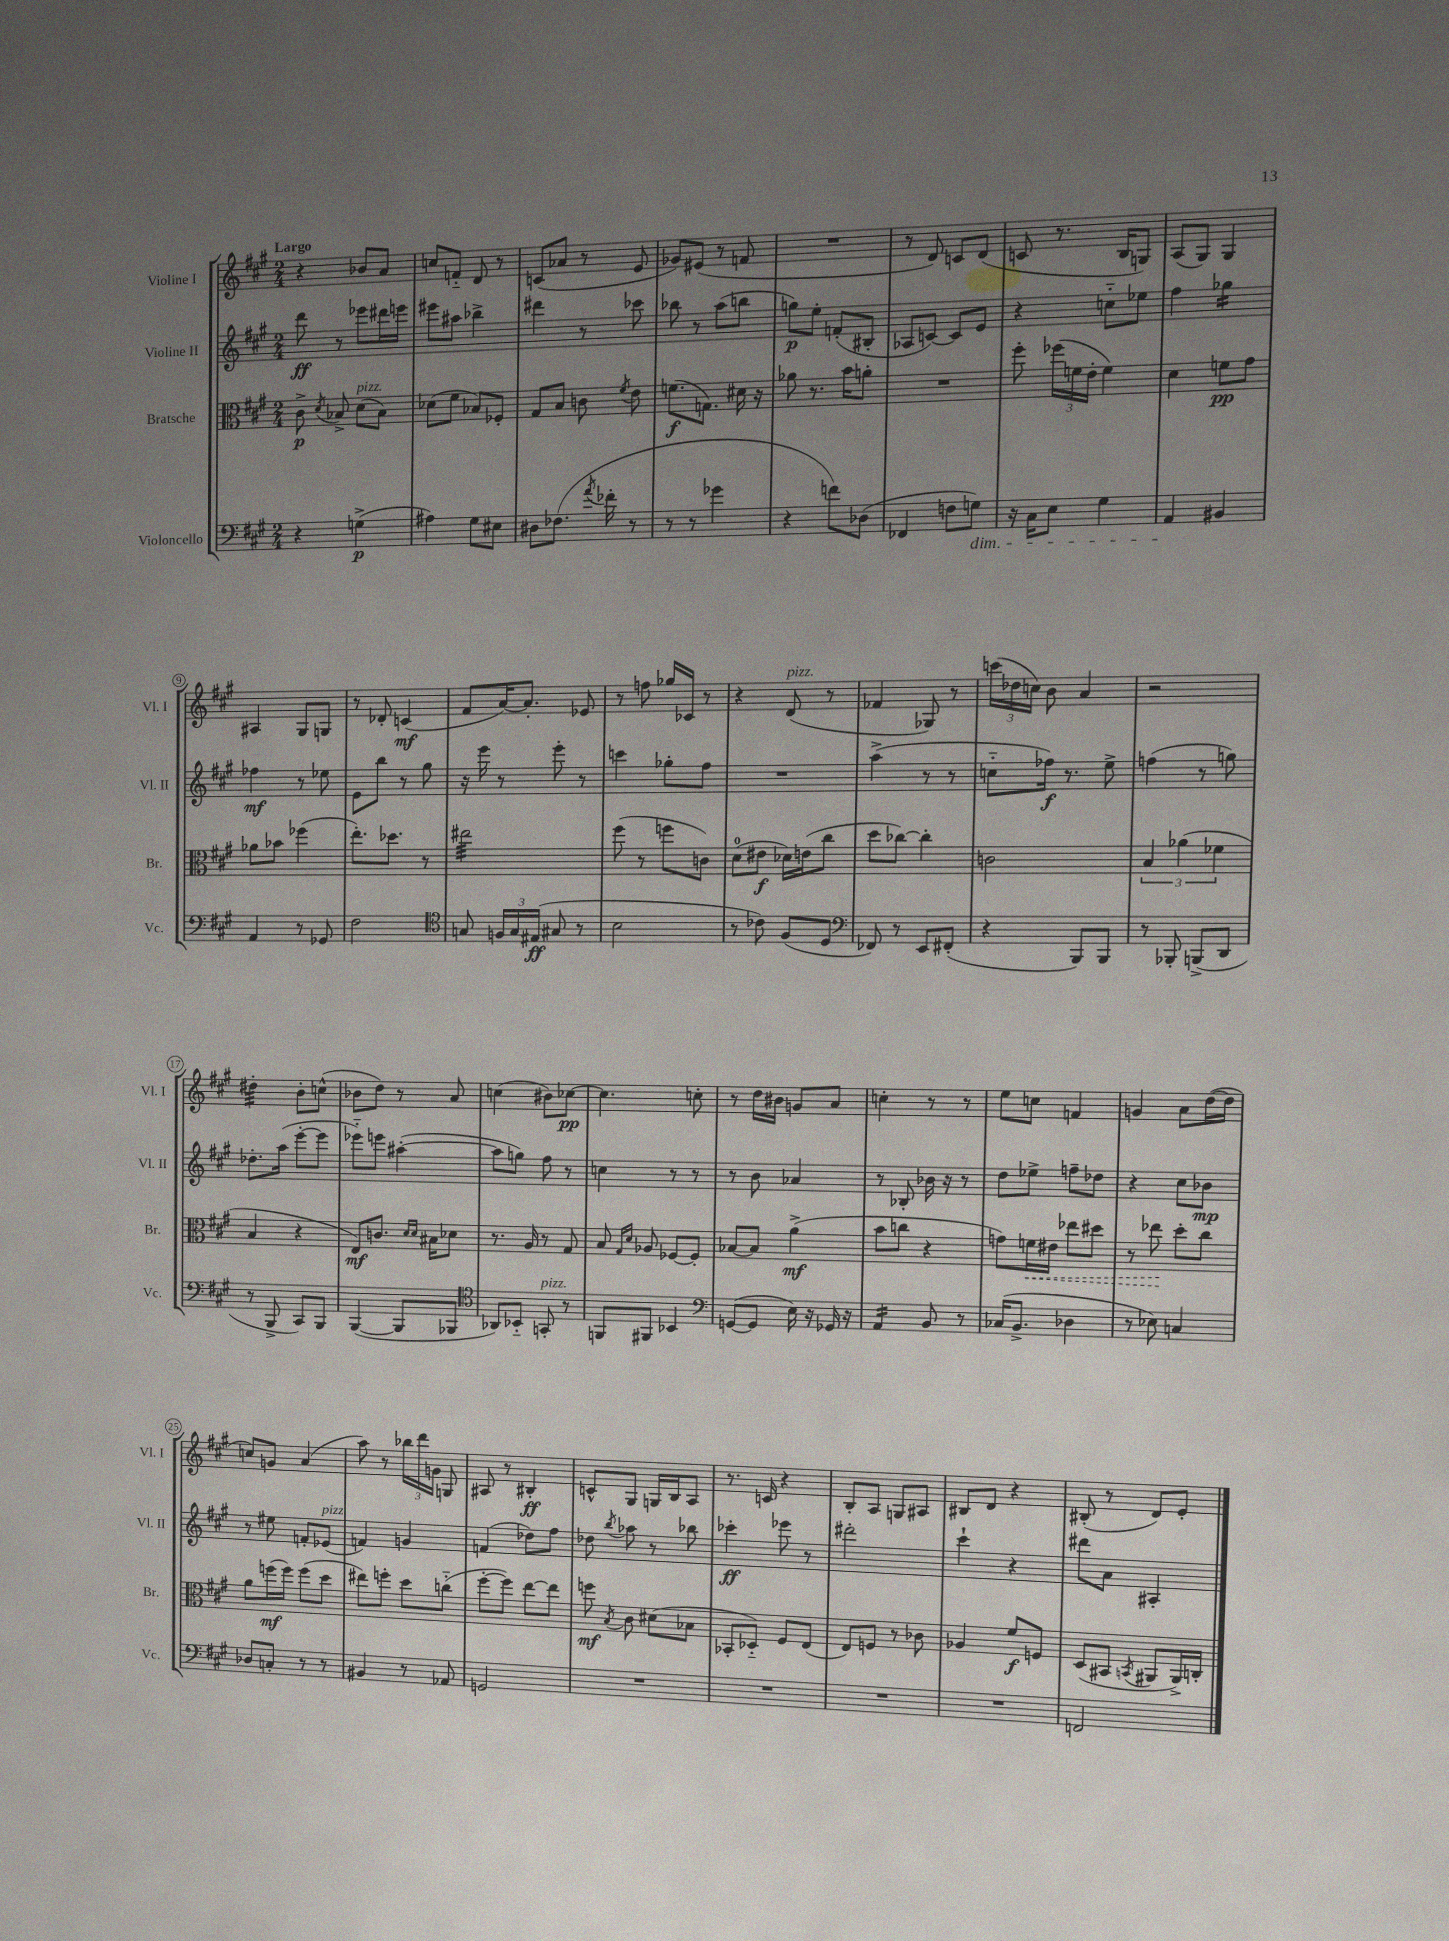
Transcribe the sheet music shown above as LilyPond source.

<<
\new StaffGroup <<
\new Staff = "s0" \with { instrumentName = "Violine I" shortInstrumentName = "Vl. I" } {
    \clef treble \key a \major \numericTimeSignature \time 2/4 \tempo "Largo"
    \autoBeamOff r4 bes'8[ a'8] |
    c''8[ f'8]-_ d'8 r8 |
    c'8[( aes'8] r8 e'8 |
    ges'8[) eis'8]( r8 f'8 |
    R2 |
    r8 d'8) c'8[ d'8]( |
    c'8 r8. b16[ g8]) |
    a8[( gis8]) gis4 |
    ais4 gis8[ g8] |
    r8 des'8-. c'4\mf( |
    fis'8[ a'16~) a'8.]-. ees'8 |
    r8 f''8 ges''16[ ces'16] r8 |
    r4 d'8^\markup { \italic "pizz." }( r8 |
    fes'4 ges8) r8 |
    \tuplet 3/2 { c'''16[( des''16 c''16]) } b'8 a'4 |
    r2 |
    dis''4:32-. b'8[-. c''8]-^( |
    bes'8[ d''8]) r8 a'8 |
    c''4( bis'8[) ces''8]~\pp |
    ces''4. c''8-. |
    r8 d''16[ bis'16] g'8[ a'8] |
    c''4-. r8 r8 |
    e''8[ c''8] f'4 |
    g'4 a'8[ d''16~( d''16] |
    c''8[) g'8] a'4( |
    a''8) r8 \tuplet 3/2 { bes''16[ d'''16 g'16] } g8 |
    ais8 r8 bis4-.\ff |
    c'8[-^ gis8] g16[ b16 a8] |
    r8. c'16 r4 |
    b8[-. a8] g8[ ais8] |
    bis8[ d'8] r4 |
    bis8-.( r8 d'8[) e'8]-. \bar "|." |
}
\new Staff = "s1" \with { instrumentName = "Violine II" shortInstrumentName = "Vl. II" } {
    \clef treble \key a \major \numericTimeSignature \time 2/4
    \autoBeamOff d'''8\ff r8 ees'''8[ dis'''16 e'''16] |
    eis'''8[ ais''8] bes''4-> |
    dis'''4 r8 ces'''8 |
    bes''8 r8 a''8[( b''8] |
    g''8[\p) e''8]-. f'8[-.( bis8]-. |
    aes8[ c'8]~) c'8[ e'8] |
    r4 c''8[-_ ees''8] |
    fis''4 ges''4:16 |
    fes''4\mf r8 ees''8 |
    e'8[ b''8] r8 gis''8 |
    r16 e'''16 r8 e'''8-. r8 |
    c'''4 ges''8[-. fis''8] |
    R2 |
    a''4->( r8 r8 |
    c''8[-_ fes''16]\f) r8. e''8-> |
    f''4( r8 g''8) |
    des''8.[-. a''16]( e'''8[~-. e'''8] |
    ees'''8[-_) e'''8] ais''4~-.( |
    ais''8[ g''8]) fis''8 r8 |
    c''4 r8 r8 |
    r8 b'8 aes'4 |
    r8 bes8-. bes'16 r16 r8 |
    d''8[ ees''8]-> f''8[-- des''8] |
    r4 cis''8[ bes'8]\mp |
    r8 eis''8 f'8[-. ees'8]^\markup { \italic "pizz." }( |
    f'4) g'4 |
    f'4( des''8[) fis''8] |
    des''8 \acciaccatura { b''8 } aes''8 r8 bes''8 |
    ces'''4-.\ff ees'''8 r8 |
    dis'''2-. |
    cis'''4-! r4 |
    dis'''8[ a'8] ais4-. \bar "|." |
}
\new Staff = "s2" \with { instrumentName = "Bratsche" shortInstrumentName = "Br." } {
    \clef alto \key a \major \numericTimeSignature \time 2/4
    \autoBeamOff cis'8->\p \acciaccatura { d'8 } bes8-> d'8[^\markup { \italic "pizz." }( bes8]) |
    des'8[( fis'8] bes8[) fes8]-. |
    gis8[ b8] c'8 \acciaccatura { fis'8 } e'8 |
    f'8.[\f( g8.]) dis'16 r16 |
    aes'8 r8. b'16[ a'8]-. |
    R2 |
    fis''8-. \tuplet 3/2 { fes''16[( f'16 e'16]-. } f'4) |
    d'4 f'8[\pp gis'8] |
    aes'8[ bes'8] fes''4( |
    e''8.[-.) des''8.] r8 |
    eis''2:32 |
    fis''8( r8 f''8[ c'8]) |
    d'8[-0( eis'8]\f des'16[) e'16( cis''8] |
    d''8[ ces''8]~) ces''4-. |
    c'2 |
    \tuplet 3/2 { b4 aes'4( fes'4 } |
    b4 r4 |
    e8[\mf) c'8.] \grace { d'16[ d'16] } bis16[ des'8] |
    r8. a16 r8 gis8 |
    b8 \grace { gis16[ d'16] } aes8 fes8[~ fes8]-. |
    bes8[~ bes8] a'4->\mf( |
    b'8[ c''8] r4 |
    g'8[) \once \override Hairpin.style = #'dashed-line f'16\< eis'16] ees''8[ dis''8] |
    r8 ees''8\! d''8[-. cis''8] |
    a'8[ f''16\mf( f''16]) f''8[( d''8] |
    eis''8[) f''8]-. d''8[ c''8]-_( |
    fis''8[~-. fis''8]) e''8[~ e''8] |
    f''8\mf \acciaccatura { b8 } cis'8 dis'8[( bes8] |
    bes,8[-. des8]-_) fis8[ e8]( |
    e8[) f8] r8 ces'8 |
    aes4 fis'8[\f f8] |
    d8[( bis,8] \acciaccatura { b,8 } ais,8[ ais,16->) c16]-. \bar "|." |
}
\new Staff = "s3" \with { instrumentName = "Violoncello" shortInstrumentName = "Vc." } {
    \clef bass \key a \major \numericTimeSignature \time 2/4
    \autoBeamOff r4 g4->\p( |
    ais4) gis8[ eis8] |
    dis8[ fes8.]( \acciaccatura { a'8 } fes'16-. r8 |
    r8 r8 ges'4 |
    r4 f'8[) des8]( |
    fes,4 f8[ g8]\dim) |
    r16 cis16[ e8] gis4 |
    a,4\! bis,4 |
    a,4 r8 ges,8 |
    fis2 |
    \clef tenor g8 \tuplet 3/2 { f16[ g16 eis16]\ff( } gis8 r8 |
    b2 |
    r8 ces'8) fis8[( d8] |
    \clef bass fes,8) r8 e,8[ fis,8]-.( |
    r4 b,,8[) b,,8] |
    r8 bes,,8-. b,,8[->( d,8] |
    r8 b,,8-> cis,8[) b,,8] |
    b,,4~( b,,8[ bes,,8] |
    \clef tenor aes,8[) bes,8]-_ g,8-.^\markup { \italic "pizz." } r8 |
    f,8[ fis,8] bes,4 |
    \clef bass g,8[~( g,8] e16) r16 ges,16 r16 |
    a,4:16 b,8 r8 |
    ces16[( b,8.]-> des4 |
    r8 ees8) c4 |
    des8[ c8]-. r8 r8 |
    bis,4 r8 aes,8 |
    g,2 |
    R2 |
    R2 |
    R2 |
    R2 |
    f,2 \bar "|." |
}
>>
>>
\layout { \context { \Score \override BarNumber.stencil = #(make-stencil-circler 0.1 0.3 ly:text-interface::print) } }
